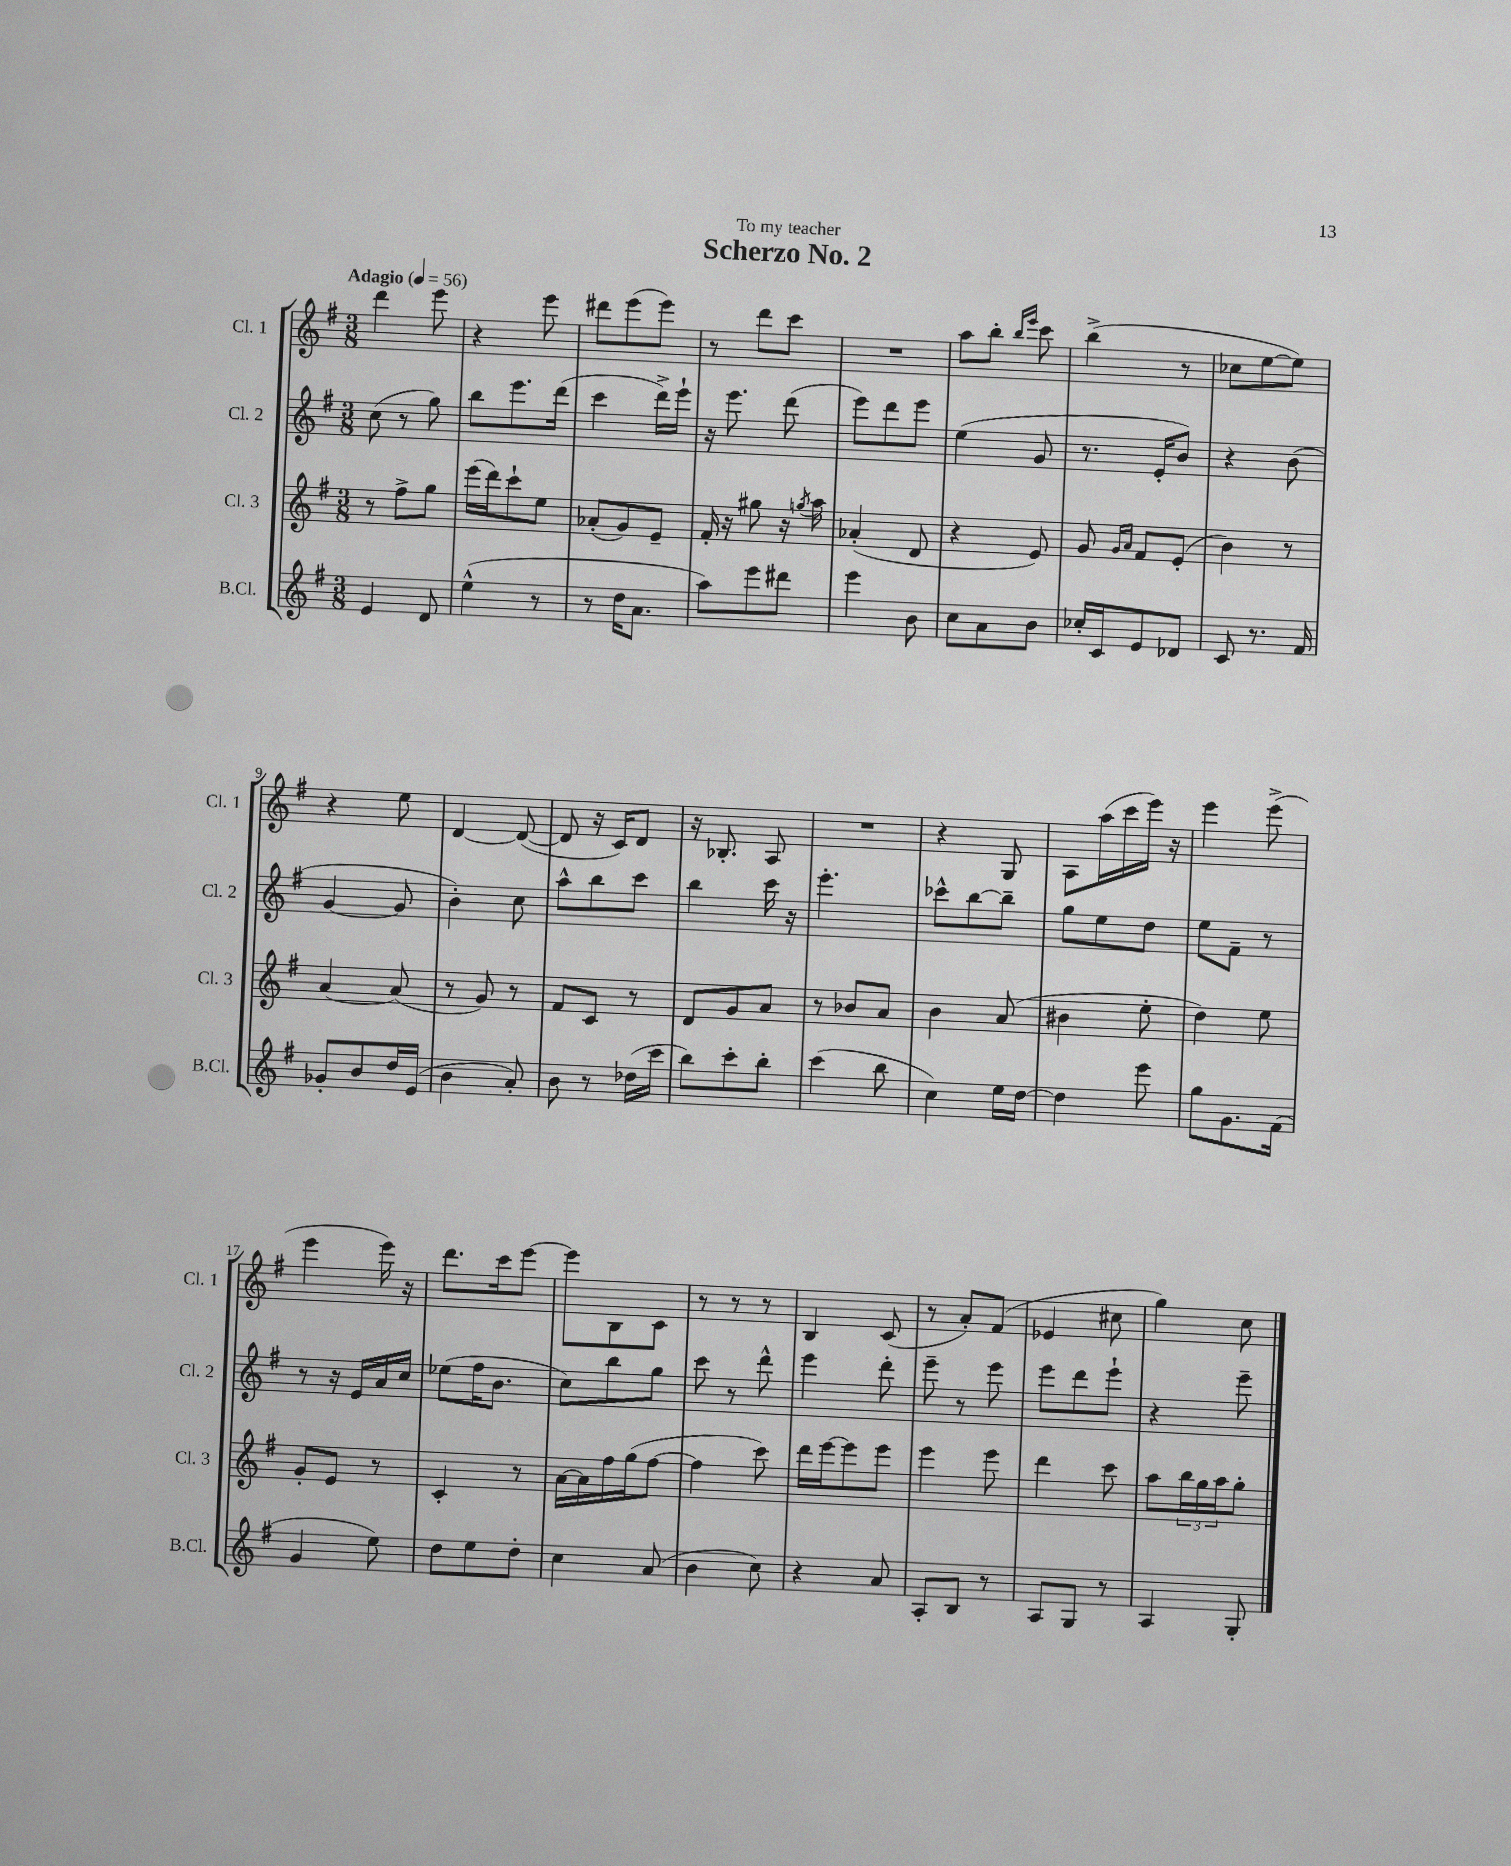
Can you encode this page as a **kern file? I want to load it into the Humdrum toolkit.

**kern	**kern	**kern	**kern
*staff4	*staff3	*staff2	*staff1
*clefG2	*clefG2	*clefG2	*clefG2
*k[f#]	*k[f#]	*k[f#]	*k[f#]
*M3/8	*M3/8	*M3/8	*M3/8
*MM56	*MM56	*MM56	*MM56
4e	8r	(8cc	4ddd
.	8ff#^	8r	.
8d	8gg	8gg)	8eee
=	=	=	=
(4ee^^	(16eee	8bb	4r
.	16ddd)	.	.
.	8ccc`	8.eee	.
8r	8ee	.	8eee
.	.	(16ddd	.
=	=	=	=
8r	(8a-'	4ccc	8ddd#
16dd	8g)	.	(8eee
8.a	.	.	.
.	8e~	16ddd^)	8eee)
.	.	16eee`	.
=	=	=	=
8aa)	16f#'	16r	8r
.	16r	8.eee	.
8eee	8gg#	.	8ddd
8ddd#	16r	(8ddd	8ccc
.	8qgg	.	.
.	16aa	.	.
=	=	=	=
4eee	(4a-'	8eee)	4.r
.	.	8ddd	.
8b	8d	8eee	.
=	=	=	=
8cc	4r	(4ee	8aa
8a	.	.	8bb'
.	.	.	16qqbb
.	.	.	16qqeee
8b	8e)	8g	8ccc
=	=	=	=
16cc-'	8g	8.r	(4bb^
16c	.	.	.
.	16qqg	.	.
.	16qqa	.	.
8e	8f#	.	.
.	.	16e'	.
8d-	(8e'	8b)	8r
=	=	=	=
8c	4b)	4r	8cc-
8.r	.	.	[8ee
.	8r	(8b	8ee])
16f#	.	.	.
=	=	=	=
8g-'	[4a	[4g	4r
8b	.	.	.
16dd	(8a]	8g]	8ee
(16e	.	.	.
=	=	=	=
4b	8r	4b')	[4d
.	8g)	.	.
8a')	8r	8cc	(8d_
=	=	=	=
8b	8f#	8aa^^	8d]
8r	8c	8bb	16r
.	.	.	16c)
(16dd-	8r	8ccc	8d
16ccc	.	.	.
=	=	=	=
8bb)	8d	4bb	16r
.	.	.	8.B-'
8ccc'	8g	.	.
8bb'	8a	16ccc	8A
.	.	16r	.
=	=	=	=
(4ccc	8r	4.eee'	4.r
.	8b-	.	.
8bb	8a	.	.
=	=	=	=
4cc)	4b	8ccc-^^	4r
.	.	[8bb	.
16ee	(8a	8bb~]	8G
[16dd	.	.	.
=	=	=	=
4dd]	4b#	8gg	8A
.	.	8ee	(16aa
.	.	.	16ccc
8eee	8ee'	8dd	16eee)
.	.	.	16r
=	=	=	=
8gg	4dd)	8ee	4eee
8.g	.	8f#~	.
.	8ee	8r	(8eee^
(16f#	.	.	.
=	=	=	=
4g	8g'	8r	4eee
.	8e	16r	.
.	.	16e	.
8ee)	8r	16a	16eee)
.	.	16cc	16r
=	=	=	=
8dd	4c'	(8ee-	8.ddd
8ee	.	16ff#	.
.	.	8.b	16ccc
8dd'	8r	.	[8eee
=	=	=	=
4cc	[16a	8cc)	8eee]
.	16a]	.	.
.	16ff#	8bb	8B
.	(16gg	.	.
(8a	[8ff#	8gg	8c
=	=	=	=
4b	4ff#]	8ccc	8r
.	.	8r	8r
8cc)	8ccc)	8ddd^^	8r
=	=	=	=
4r	16ddd	4eee	4B
.	[16eee	.	.
.	8eee]	.	.
8a	8eee	8ddd'	(8c
=	=	=	=
8A'	4eee	8eee~	8r
8B	.	8r	8a')
8r	8eee	8eee	(8f#
=	=	=	=
8A	4ddd	8eee	4e-
8G	.	8ddd	.
8r	8ccc	8eee`	8cc#
=	=	=	=
4A	8aa	4r	4gg)
.	24bb	.	.
.	24gg	.	.
.	24aa	.	.
8G'	8gg'	8eee~	8cc
==	==	==	==
*-	*-	*-	*-
